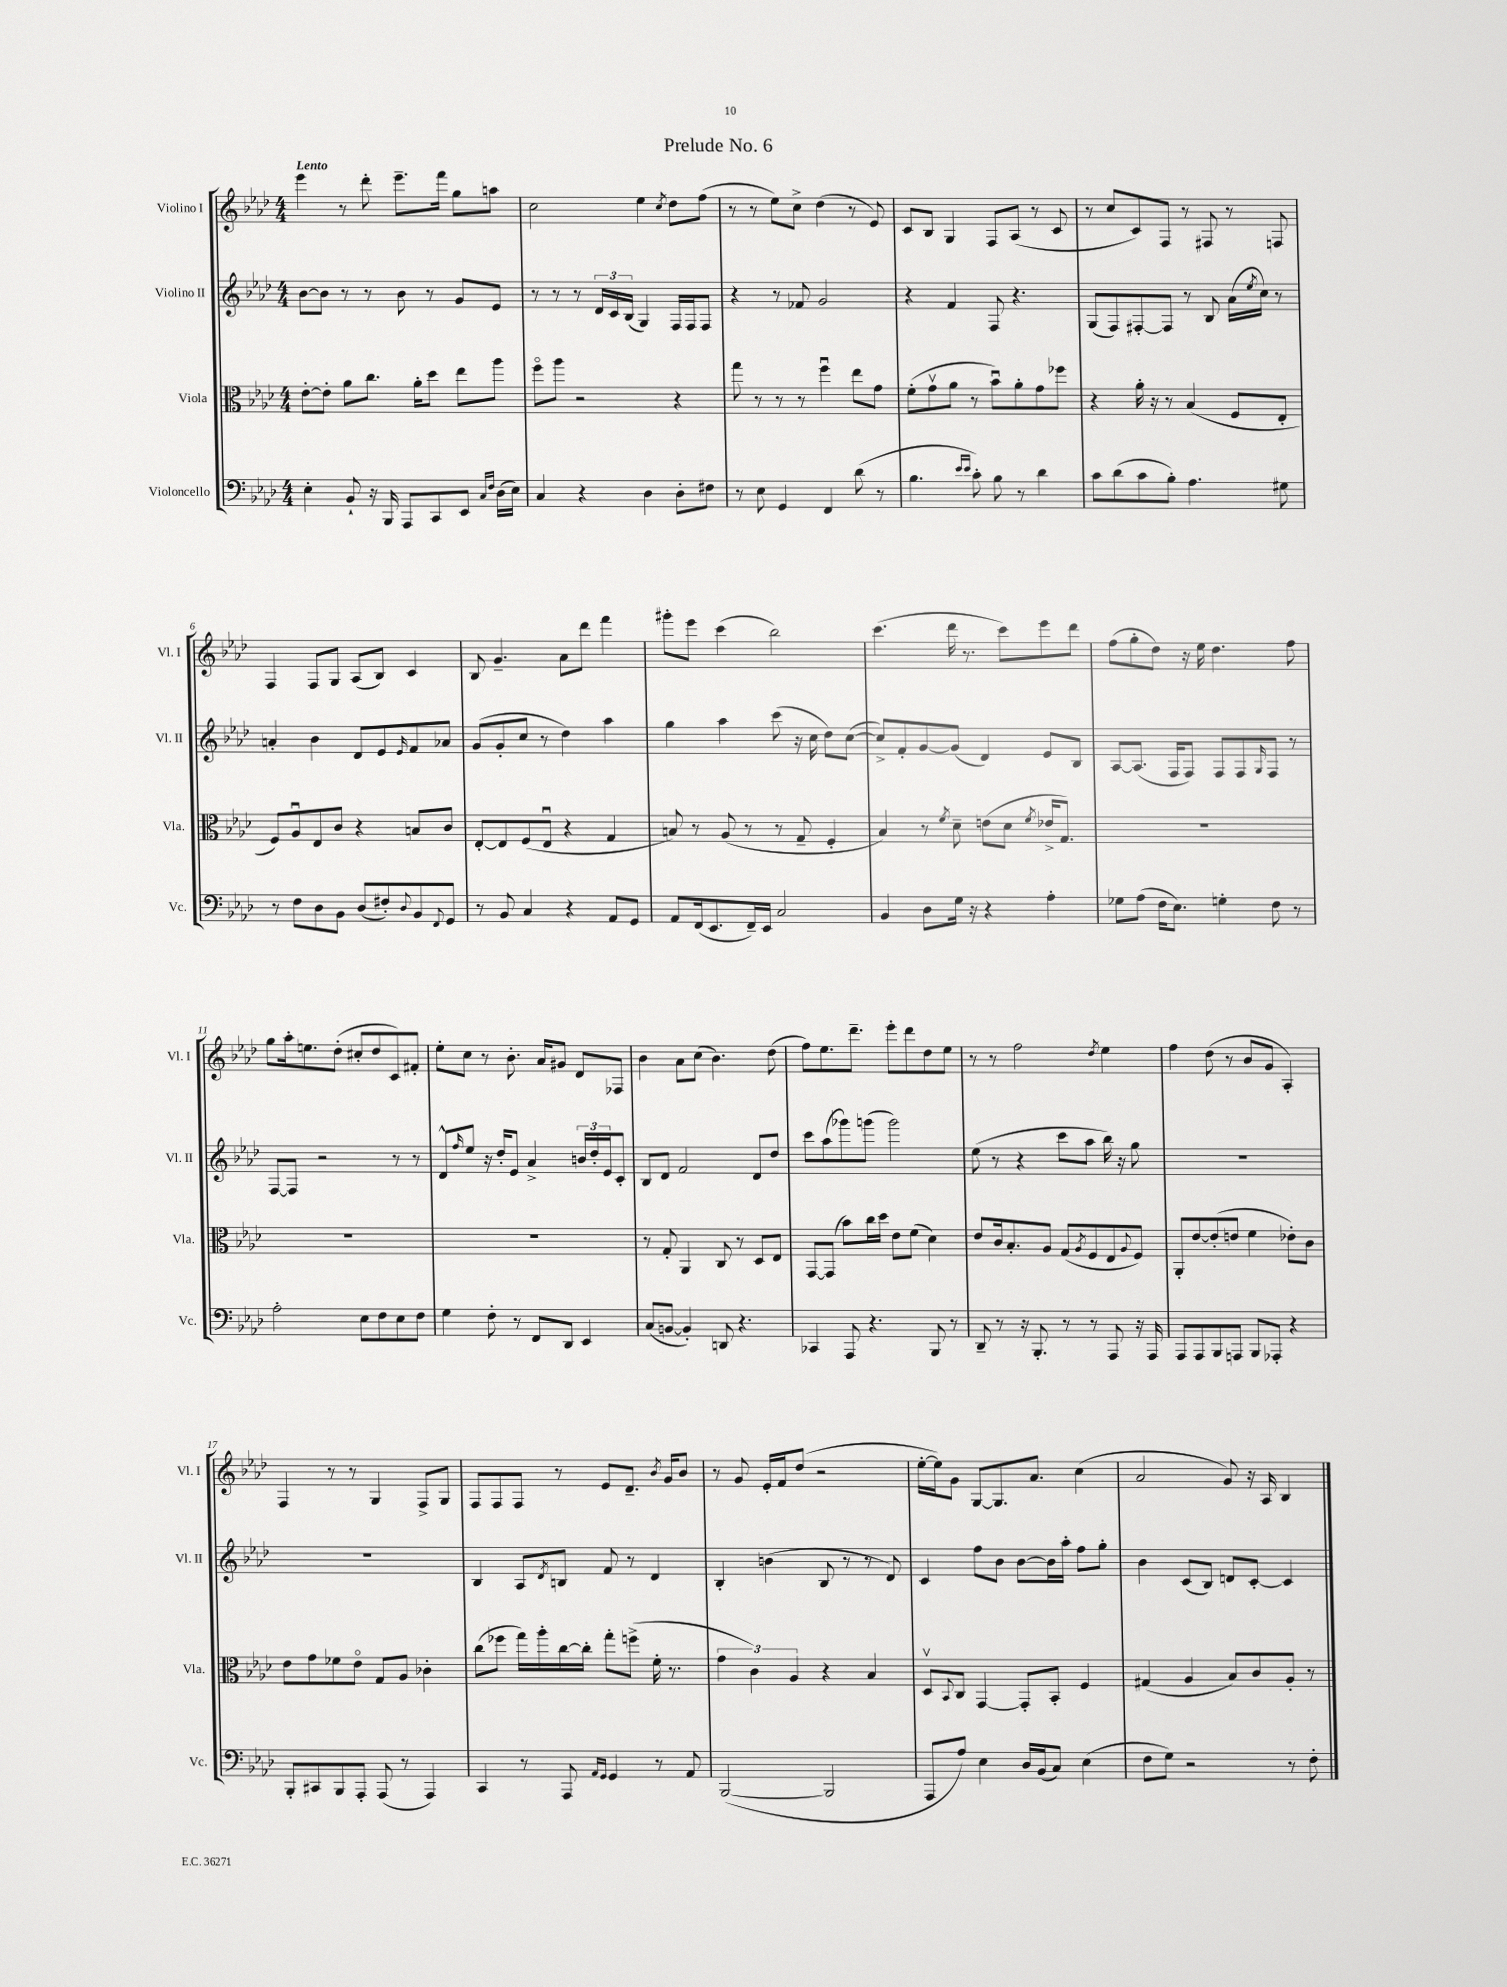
\header { title = "Prelude No. 6" }
<<
\new StaffGroup <<
\new Staff = "s0" \with { instrumentName = "Violino I" shortInstrumentName = "Vl. I" } {
    \clef treble \key aes \major \numericTimeSignature \time 4/4 \tempo "Lento"
    ees'''4 r8 des'''8-. ees'''8.-- f'''16 g''8 a''8 |
    c''2 ees''4 \acciaccatura { c''8 } des''8 f''8( |
    r8 r8 ees''8) c''8-> des''4( r8 ees'8) |
    c'8 bes8 g4 f8 aes8( r8 c'8 |
    r8 c''8 c'8) f8 r8 fis8 r8 f8 |
    f4 f8 g8 aes8( bes8) c'4 |
    bes8 g'4.-- aes'8 des'''8 f'''4 |
    gis'''8-. ees'''8 c'''4( bes''2) |
    c'''4.( des'''16 r8. c'''8) ees'''8 des'''8 |
    f''8( g''8-. des''8) r16 ees''16 des''4. f''8 |
    g''8 aes''16-. e''8. des''8-.( cis''8-. des''8 c'8) fis'8-. |
    ees''8-. c''8 r8 bes'8.-. aes'16 gis'8 des'8 fes8 |
    bes'4 aes'8 c''8( bes'4.) des''8( |
    f''8) ees''8. des'''8.-- ees'''8-. des'''8 des''8 ees''8 |
    r8 r8 f''2 \acciaccatura { des''8 } ees''4 |
    f''4 des''8( r8 bes'8 g'8 aes4-.) |
    f4 r8 r8 g4 f8-> g8 |
    f8 f8 f8 r8 ees'8 des'8.-- \acciaccatura { bes'8 } g'16 bes'8 |
    r8 g'8 ees'16-. f'16 des''8( r2 |
    ees''16~-. ees''16) g'8 g8~ g8. aes'8. c''4( |
    aes'2 g'8) r16 aes16 bes4 \bar "|." |
}
\new Staff = "s1" \with { instrumentName = "Violino II" shortInstrumentName = "Vl. II" } {
    \clef treble \key aes \major \numericTimeSignature \time 4/4
    bes'8~ bes'8 r8 r8 bes'8 r8 g'8 ees'8 |
    r8 r8 r8 \tuplet 3/2 { des'16 c'16 bes16( } g4) f16 f16 f8 |
    r4 r8 fes'8 g'2 |
    r4 f'4 f8 r4. |
    g8( f8) fis8~-. fis8 r8 bes8 aes'16( \acciaccatura { ees''8 } c''16) r8 |
    a'4-. bes'4 des'8 ees'8 \grace { ees'16 } f'8 aes'8 |
    g'8( g'8-. c''8 r8 des''4) aes''4 |
    g''4 aes''4 c'''8( r16 c''16 des''8) c''8~( |
    c''8->) f'8-. g'8~ g'8( des'4) ees'8 bes8 |
    aes8~ aes8.( f16 f8) f8 f8 \grace { g16 } f8 r8 |
    f8~ f8 r2 r8 r8 |
    des'8-^ \grace { f''16 } ees''8 r16 des''16-. ees'8 aes'4-> \tuplet 3/2 { b'16 des''16-. ees'16 } c'8-. |
    bes8 des'8 f'2 des'8 des''8 |
    c'''8 aes''8( ges'''8) g'''8( g'''2) |
    ees''8( r8 r4 c'''8 aes''8 bes''16) r16 g''8 |
    R1 |
    R1 |
    bes4 aes8 \acciaccatura { des'8 } b8 f'8 r8 des'4 |
    bes4-. b'4( bes8 r8 r8 des'8) |
    c'4 f''8 bes'8 bes'8~ bes'16 aes''16-. f''8 g''8-. |
    bes'4 c'8( bes8) d'8 c'8~-. c'4 \bar "|." |
}
\new Staff = "s2" \with { instrumentName = "Viola" shortInstrumentName = "Vla." } {
    \clef alto \key aes \major \numericTimeSignature \time 4/4
    ees'8~-. ees'8-. aes'8 c''8. aes'16-. des''8 ees''8 aes''8 |
    f''8\flageolet aes''8 r2 r4 |
    g''8 r8 r8 r8 f''4\downbow ees''8 g'8 |
    f'8-.( g'8\upbow aes'8 r8 bes'8\downbow) aes'8-. g'8 fes''8 |
    r4 aes'16-. r16 r8 bes4( f8 ees8-. |
    f8) aes8\downbow ees8 c'8 r4 b8 c'8 |
    ees8~-. ees8 f8( ees8\downbow r4 g4 |
    b8) r8 aes8( r8 r8 g8-- f4-. |
    bes4) r8 \acciaccatura { f'8 } des'8-- e'8( des'8 \acciaccatura { f'8 } ees'16-> g8.) |
    R1 |
    R1 |
    R1 |
    r8 g8-. aes,4 c8 r8 des8 ees8 |
    g,8~ g,8( bes'8) c''16 des''16 ees'8 f'8( des'4) |
    ees'8 c'16 bes8.-. aes8 g8( \acciaccatura { aes8 } f8 ees8 \appoggiatura { aes8 } f8) |
    aes,8-. ees'8~ ees'8-.( e'8 f'4 ees'8-.) c'8 |
    ees'8 g'8 fes'8 ees'8\flageolet g8 aes8 ces'4-. |
    c''8( fes''8 g''16) aes''16-. c''16~ c''16-. g''8-. f''8->( f'16-. r8. |
    \tuplet 3/2 { g'4 c'4) aes4 } r4 bes4 |
    des8\upbow \appoggiatura { bes,8 } c8 g,4~ g,8-. bes,8-. f4 |
    gis4( aes4 bes8) c'8 aes8-. r8 \bar "|." |
}
\new Staff = "s3" \with { instrumentName = "Violoncello" shortInstrumentName = "Vc." } {
    \clef bass \key aes \major \numericTimeSignature \time 4/4
    ees4-. bes,8-! r16 bes,,16 aes,,8 c,8 ees,8 \grace { c16 f16 } des16( ees16) |
    c4 r4 des4 des8-. fis8 |
    r8 ees8 g,4 f,4 des'8( r8 |
    bes4. \grace { ees'16 ees'16 } c'8-.) bes8 r8 des'4 |
    c'8 des'8( c'8 bes8-.) aes4. gis8 |
    r8 f8 des8 bes,8 des8( fis8-.) \appoggiatura { des8 } bes,8 \appoggiatura { f,8 } g,8 |
    r8 bes,8 c4 r4 aes,8 g,8 |
    aes,8 f,16( ees,8. f,16--) ees,16 c2 |
    bes,4 des8 g16 r16 r4 aes4-. |
    ges8 aes8( f16 ees8.) g4-. f8 r8 |
    aes2-. ees8 f8 ees8 f8 |
    g4 f8-. r8 f,8 des,8 ees,4 |
    c8( b,8~ b,4-.) d,8 r4. |
    ces,4 aes,,8 r4. bes,,8 r8 |
    des,8-- r8 r16 bes,,8.-. r8 r8 aes,,8 r16 aes,,16 |
    aes,,8 aes,,8 bes,,8 a,,8 bes,,8 aes,,8-. r4 |
    bes,,8-. cis,8 bes,,8 aes,,8-. aes,,8( r8 aes,,4) |
    c,4 r8 aes,,8 \grace { aes,16 g,16 } g,4 r8 aes,8 |
    bes,,2~( bes,,2 |
    aes,,8 aes8) ees4 des16 bes,16( c8) ees4( |
    f8 g8) r2 r8 f8-. \bar "|." |
}
>>
>>
